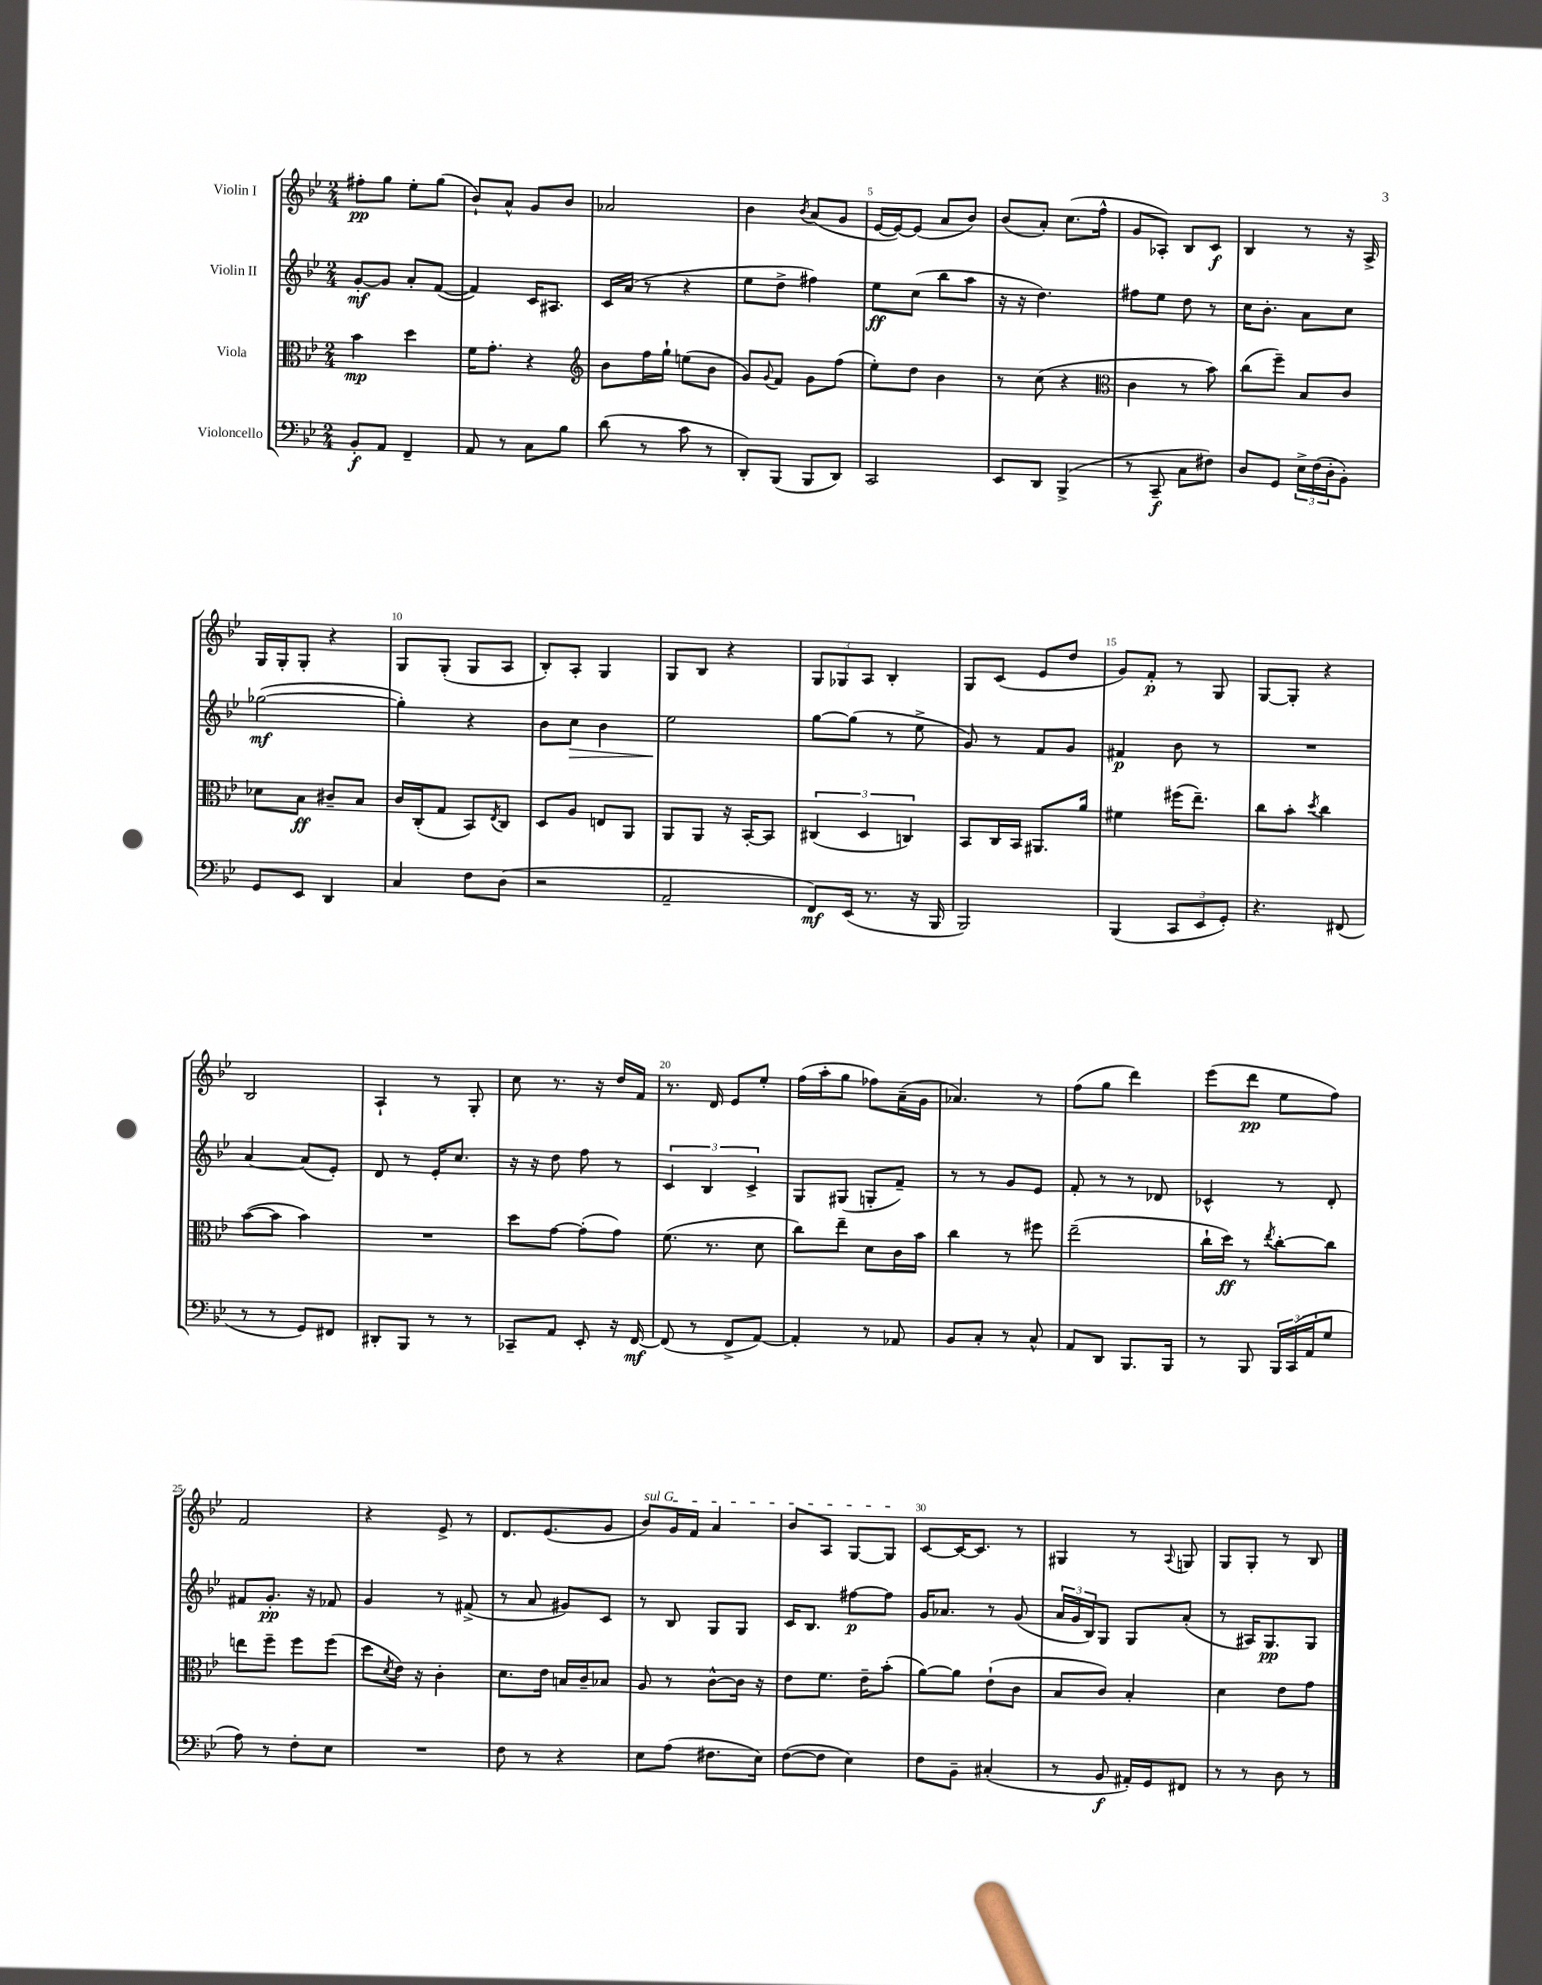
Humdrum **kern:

**kern	**dynam	**kern	**dynam	**kern	**dynam	**kern	**dynam
*part4	*part4	*part3	*part3	*part2	*part2	*part1	*part1
*staff4	*staff4	*staff3	*staff3	*staff2	*staff2	*staff1	*staff1
*I"Violoncello	*	*I"Viola	*	*I"Violin II	*	*I"Violin I	*
*clefF4	*	*clefC3	*	*clefG2	*	*clefG2	*
*k[b-e-]	*	*k[b-e-]	*	*k[b-e-]	*	*k[b-e-]	*
*M2/4	*	*M2/4	*	*M2/4	*	*M2/4	*
=1	=1	=1	=1	=1	=1	=1	=1
8BB-'/L	f	4b-\	mp	[8g'/L	mf	8ff#X'\L	pp
8AA/J	.	.	.	8g/J]	.	8gg\J	.
4FF~/	.	4dd\	.	8a'/L	.	8ee-'\L	.
.	.	.	.	([8f/J	.	(8gg\J	.
=2	=2	=2	=2	=2	=2	=2	=2
8AA/	.	16f\KL	.	4f/])	.	8b-`/L)	.
.	.	8.g'\J	.	.	.	.	.
8r	.	.	.	.	.	8a^^/J	.
8C\L	.	4r	.	16c/KL	.	8g/L	.
.	.	.	.	8.A#X/J	.	.	.
8B-\J	.	.	.	.	.	8b-/J	.
=3	=3	=3	=3	=3	=3	=3	=3
*	*	*clefG2	*	*	*	*	*
(8d\	.	8b-\L	.	16c/LL	.	2a-X/	.
.	.	.	.	(16a/JJ	.	.	.
8r	.	16ff\L	.	8r	.	.	.
.	.	16gg`\JJ	.	.	.	.	.
8c\	.	(8een\L	.	4r	.	.	.
8r	.	8b-\J	.	.	.	.	.
=4	=4	=4	=4	=4	=4	=4	=4
8DD'/L)	.	8g/L)	.	8ee-\L	.	4b-\	.
.	.	8qqg/	.	.	.	.	.
(8BBB-/J	.	8f/J	.	8dd^\J	.	.	.
.	.	.	.	.	.	8qb-/	.
8BBB-/L	.	8g\L	.	4ff#X\)	.	(8a/L	.
8DD/J)	.	(8ff\J	.	.	.	8g/J	.
=5	=5	=5	=5	=5	=5	=5	=5
2CC/	.	8ee-'\L)	.	8ee-\L	ff	[16e-/LL	.
.	.	.	.	.	.	16e-/J_)	.
.	.	8dd\J	.	(8cc\J	.	(8e-/J]	.
.	.	4b-\	.	8bb-\L	.	8a/L	.
.	.	.	.	8aa\J	.	8b-/J)	.
=6	=6	=6	=6	=6	=6	=6	=6
8EE-/L	.	8r	.	16r	.	(8b-/L	.
.	.	.	.	16r	.	.	.
8DD/J	.	(8cc\	.	4.dd\)	.	8a'/J)	.
(4BBB-^/	.	4r	.	.	.	(8.cc\L	.
.	.	.	.	.	.	16ff^^\Jk	.
=7	=7	=7	=7	=7	=7	=7	=7
*	*	*clefC3	*	*	*	*	*
8r	.	4c\	.	8ff#X\L	.	8g/L	.
8CC~/	f	.	.	8ee-\J	.	8A-X'/J)	.
8C\L	.	8r	.	8dd\	.	8B-/L	.
8F#X\J)	.	8b-\)	.	8r	.	8c/J	f
=8	=8	=8	=8	=8	=8	=8	=8
8D/L	.	(8cc\L	.	16cc\KL	.	4B-/	.
.	.	.	.	8.b-'\J	.	.	.
8GG/J	.	8ff~\J)	.	.	.	.	.
24E-^\LL	.	8B-/L	.	8a\L	.	8r	.
(24F\	.	.	.	.	.	.	.
24D'\J	.	.	.	.	.	.	.
8BB-'\J)	.	8c/J	.	8cc\J	.	16r	.
.	.	.	.	.	.	16A^/	.
!!LO:LB:g=z
=9	=9	=9	=9	=9	=9	=9	=9
8GG/L	.	8d-X\L	.	([2gg-X\	mf	16G/LL	.
.	.	.	.	.	.	16G'/J	.
8EE-/J	.	8B-\J	ff	.	.	8G'/J	.
4DD/	.	8c#X~/L	.	.	.	4r	.
.	.	8B-/J	.	.	.	.	.
=10	=10	=10	=10	=10	=10	=10	=10
4C/	.	16c/LL	.	4gg-'\])	.	8G/L	.
.	.	(16C'/J	.	.	.	.	.
.	.	8G/J	.	.	.	(8G'/J	.
8F\L	.	8BB-/L)	.	4r	.	8G/L	.
.	.	8qE-/	.	.	.	.	.
(8D\J	.	8C/J	.	.	.	8A/J	.
=11	=11	=11	=11	=11	=11	=11	=11
2r	.	8D/L	.	8b-\L	.	8B-'/L)	.
!	!	!	!	!	!LO:HP:b	!	!
.	.	8A/J	.	8cc\J	>	8A'/J	.
.	.	8En/L	.	4b-\	.	4G/	.
.	.	8AA/J	.	.	.	.	.
=12	=12	=12	=12	=12	=12	=12	=12
2AA~/	.	8AA/L	.	2ee-\	.	8G/L	.
.	.	8AA/J	.	.	.	8B-/J	.
.	.	16r	.	.	.	4r	.
.	.	[16BB-'/KL	.	.	.	.	.
.	.	8BB-/J]	.	.	.	.	.
.	.	.	.	.	]	.	.
=13	=13	=13	=13	=13	=13	=13	=13
8FF/L)	mf	(6C#X/	.	[8gg\L	.	12G/L	.
.	.	.	.	.	.	12G-X/	.
(16EE-/Jk	.	.	.	(8gg\J]	.	.	.
.	.	6D/	.	.	.	12A/J	.
8.r	.	.	.	.	.	.	.
.	.	.	.	8r	.	4B-'/	.
.	.	6Cn/)	.	.	.	.	.
16r	.	.	.	8ee-^\	.	.	.
16BBB-/	.	.	.	.	.	.	.
=14	=14	=14	=14	=14	=14	=14	=14
2BBB-/)	.	8BB-/L	.	8g/)	.	8G/L	.
.	.	16C/L	.	8r	.	(8c/J	.
.	.	16BB-/JJ	.	.	.	.	.
.	.	8.AA#X/L	.	8f/L	.	8e-/L	.
.	.	.	.	8g/J	.	8dd/J	.
.	.	16a/Jk	.	.	.	.	.
=15	=15	=15	=15	=15	=15	=15	=15
(4BBB-/	.	4f#X\	.	4f#X/	p	8g/L)	.
.	.	.	.	.	.	8f'/J	p
12CC/L	.	(16ff#X\KL	.	8b-\	.	8r	.
.	.	8.ee-~\J)	.	.	.	.	.
12EE-/	.	.	.	.	.	.	.
.	.	.	.	8r	.	8G/	.
12GG'/J)	.	.	.	.	.	.	.
=16	=16	=16	=16	=16	=16	=16	=16
4.r	.	8cc\L	.	2r	.	[8G/L	.
.	.	8b-'\J	.	.	.	8G'/J]	.
.	.	8qdd/	.	.	.	.	.
.	.	4cc\	.	.	.	4r	.
(8FF#X/	.	.	.	.	.	.	.
!!LO:LB:g=z
=17	=17	=17	=17	=17	=17	=17	=17
8r	.	([8b-\L	.	[4a/	.	2B-/	.
8r	.	8b-\J]	.	.	.	.	.
8GG/L)	.	4b-\)	.	(8a/L]	.	.	.
8FF#X/J	.	.	.	8e-'/J)	.	.	.
=18	=18	=18	=18	=18	=18	=18	=18
8DD#X'/L	.	2r	.	8d/	.	4A`/	.
8BBB-/J	.	.	.	8r	.	.	.
8r	.	.	.	16e-'/KL	.	8r	.
.	.	.	.	8.cc/J	.	.	.
8r	.	.	.	.	.	8G'/	.
=19	=19	=19	=19	=19	=19	=19	=19
8CC-X~/L	.	8dd\L	.	16r	.	8cc\	.
.	.	.	.	16r	.	.	.
8AA/J	.	[8g\J	.	8dd\	.	8.r	.
8EE-'/	.	(8g'\L]	.	8ff\	.	.	.
.	.	.	.	.	.	16r	.
16r	.	8g\J)	.	8r	.	16dd/LL	.
[16FF/	mf	.	.	.	.	16f/JJ	.
=20	=20	=20	=20	=20	=20	=20	=20
(8FF/]	.	(8.f\	.	6c/	.	8.r	.
8r	.	.	.	.	.	.	.
.	.	.	.	6B-/	.	.	.
.	.	8.r	.	.	.	16d/	.
8FF^/L	.	.	.	.	.	8e-/L	.
.	.	.	.	6c^/	.	.	.
[8AA/J)	.	8d\	.	.	.	8ee-'/J	.
=21	=21	=21	=21	=21	=21	=21	=21
4AA'/]	.	8cc\L)	.	8G/L	.	(16ff\LL	.
.	.	.	.	.	.	16aa'\J	.
.	.	8ee-~\J	.	(8G#X/J	.	8gg\J	.
8r	.	8d\L	.	8Gn'/L	.	8ff-X\L)	.
8AA-X/	.	16c\L	.	8f~/J)	.	(16a~\L	.
.	.	16b-\JJ	.	.	.	16g\JJ	.
=22	=22	=22	=22	=22	=22	=22	=22
8BB-/L	.	4cc\	.	8r	.	4.a-X/)	.
8C'/J	.	.	.	8r	.	.	.
8r	.	8r	.	8g/L	.	.	.
8C^^/	.	8ff#X\	.	8e-/J	.	8r	.
=23	=23	=23	=23	=23	=23	=23	=23
8AA/L	.	(2ee-~\	.	8f'/	.	(8ff\L	.
8DD/J	.	.	.	8r	.	8gg\J	.
8.BBB-/L	.	.	.	8r	.	4ddd\)	.
.	.	.	.	8d-X/	.	.	.
16BBB-/Jk	.	.	.	.	.	.	.
=24	=24	=24	=24	=24	=24	=24	=24
8r	.	16cc`\LL	.	4c-X^^/	.	(8eee-\L	.
.	.	16dd\JJ)	ff	.	.	.	.
8BBB-/	.	8r	.	.	.	8ddd\J	pp
.	.	8qee-/	.	.	.	.	.
24BBB-/LL	.	[8cc'\L	.	8r	.	8ee-\L	.
(24CC/	.	.	.	.	.	.	.
24AA/J	.	.	.	.	.	.	.
8G/J	.	8cc\J]	.	8d'/	.	8ff\J)	.
!!LO:LB:g=z
=25	=25	=25	=25	=25	=25	=25	=25
8A\)	.	8een\L	.	8f#X/L	.	2f/	.
8r	.	8ff~\J	.	8.g'/J	pp	.	.
8F'\L	.	8ff\L	.	.	.	.	.
.	.	.	.	16r	.	.	.
8E-\J	.	(8ff\J	.	8f-X/	.	.	.
=26	=26	=26	=26	=26	=26	=26	=26
2r	.	8dd\L	.	4g/	.	4r	.
.	.	8qd/	.	.	.	.	.
.	.	16e-\Jk)	.	.	.	.	.
.	.	16r	.	.	.	.	.
.	.	4c'\	.	8r	.	8e-^/	.
.	.	.	.	(8f#X^/	.	8r	.
=27	=27	=27	=27	=27	=27	=27	=27
8F\	.	8.d\L	.	8r	.	8.d/L	.
8r	.	.	.	8a/	.	.	.
.	.	16e-\Jk	.	.	.	(8.e-/	.
4r	.	16Bn/LL	.	8g#X/L)	.	.	.
.	.	16c~/J	.	.	.	.	.
.	.	8B-X/J	.	8c/J	.	8g/J	.
=28	=28	=28	=28	=28	=28	=28	=28
!	!	!	!	!	!	!LO:TX:a:i:t=sul G	!
8E-\L	.	8A/	.	8r	.	8b-/L)	.
(8A\J	.	8r	.	8B-/	.	16g/L	.
.	.	.	.	.	.	16f/JJ	.
8.F#X\L	.	[8c^^\L	.	8G/L	.	4a/	.
.	.	16c\Jk]	.	8G/J	.	.	.
16E-\Jk)	.	16r	.	.	.	.	.
=29	=29	=29	=29	=29	=29	=29	=29
([8F\L	.	8e-\L	.	16c/KL	.	8b-/L	.
.	.	.	.	8.B-/J	.	.	.
8F\J]	.	8.f\J	.	.	.	8A/J	.
4E-\)	.	.	.	[8ff#X\L	p	[8G/L	.
.	.	16e-~\KL	.	.	.	.	.
.	.	(8b-'\J	.	8ff#\J]	.	8G/J]	.
=30	=30	=30	=30	=30	=30	=30	=30
8F\L	.	[8a\L)	.	16g/KL	.	[8c/L	.
.	.	.	.	8.a-X/J	.	.	.
8BB-~\J	.	8a\J]	.	.	.	16c/K_	.
.	.	.	.	.	.	8.c/J]	.
(4C#X'/	.	(8e-`\L	.	8r	.	.	.
.	.	8c\J	.	(8g/	.	8r	.
=31	=31	=31	=31	=31	=31	=31	=31
8r	.	8B-/L	.	24a/LL	.	4G#X/	.
.	.	.	.	24g/	.	.	.
.	.	.	.	24B-/J)	.	.	.
8BB-/	f	8c/J)	.	8G/J	.	.	.
16AA#X'/LL)	.	4B-'/	.	8G/L	.	8r	.
16GG/J	.	.	.	.	.	.	.
.	.	.	.	.	.	8qqA/	.
8FF#X/J	.	.	.	(8a'/J	.	8Gn/	.
=32	=32	=32	=32	=32	=32	=32	=32
8r	.	4d\	.	8r	.	8G/L	.
8r	.	.	.	16A#X/KL)	.	8G'/J	.
.	.	.	.	8.G/	pp	.	.
8D\	.	8e-\L	.	.	.	8r	.
8r	.	8g\J	.	8G/J	.	8B-/	.
==	==	==	==	==	==	==	==
*-	*-	*-	*-	*-	*-	*-	*-
